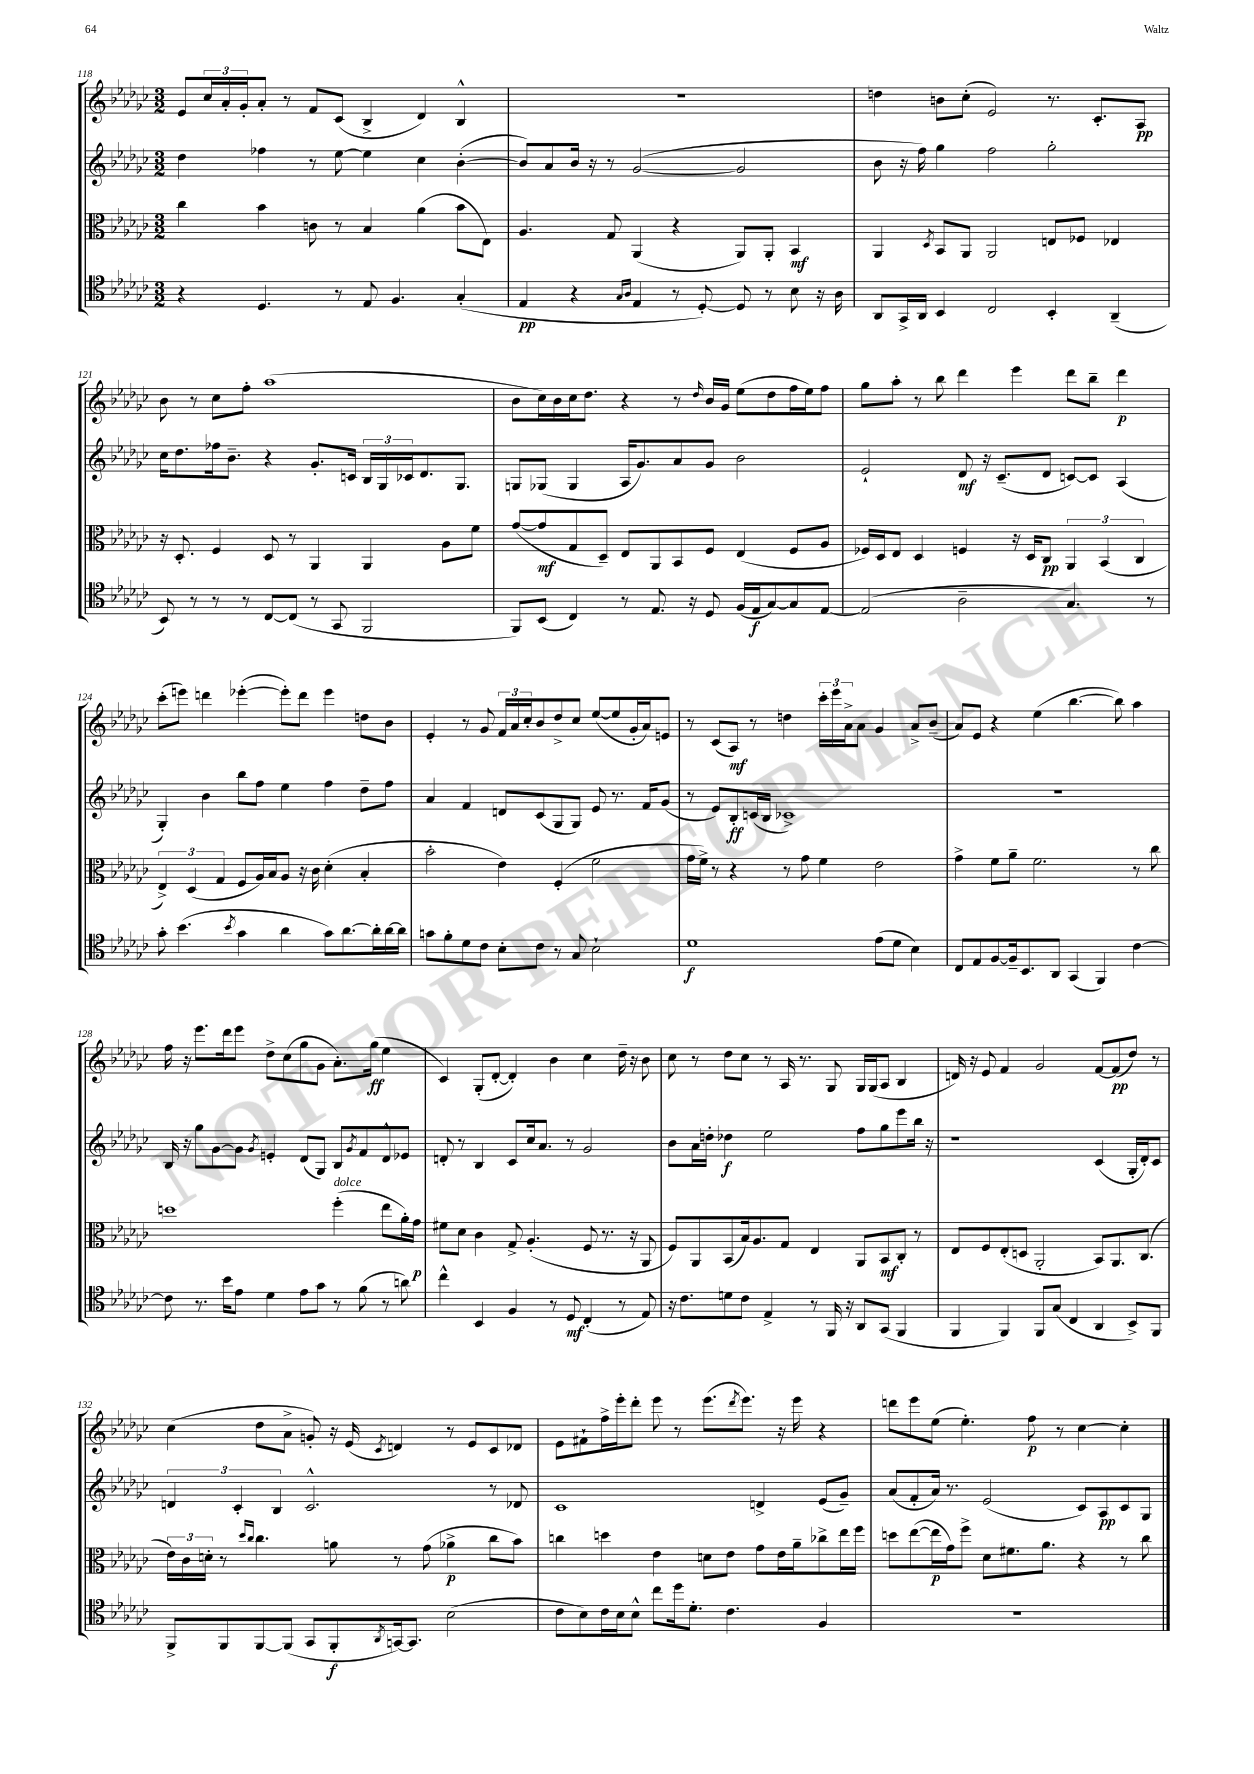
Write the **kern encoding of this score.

**kern	**dynam	**kern	**dynam	**kern	**dynam	**kern	**dynam
*part4	*part4	*part3	*part3	*part2	*part2	*part1	*part1
*staff4	*staff4	*staff3	*staff3	*staff2	*staff2	*staff1	*staff1
*clefC4	*	*clefC3	*	*clefG2	*	*clefG2	*
*k[b-e-a-d-g-c-]	*	*k[b-e-a-d-g-c-]	*	*k[b-e-a-d-g-c-]	*	*k[b-e-a-d-g-c-]	*
*M3/2	*	*M3/2	*	*M3/2	*	*M3/2	*
=118	=118	=118	=118	=118	=118	=118	=118
4r	.	4cc-\	.	4dd-\	.	8e-/L	.
.	.	.	.	.	.	24cc-/L	.
.	.	.	.	.	.	24a-'/	.
.	.	.	.	.	.	24g-'/J	.
4.D-/	.	4b-\	.	4ff-X\	.	8a-'/J	.
.	.	.	.	.	.	8r	.
.	.	8cn\	.	8r	.	8f/L	.
8r	.	8r	.	[8ee-\	.	(8c-/J	.
8E-/	.	4B-/	.	4ee-\]	.	4B-^/	.
4.F/	.	.	.	.	.	.	.
.	.	(4a-\	.	4cc-\	.	4d-/)	.
(4G-'/	.	8b-\L	.	([4b-'\	.	4B-^^/	.
.	.	8E-\J)	.	.	.	.	.
=119	=119	=119	=119	=119	=119	=119	=119
4E-/	pp	4.A-/	.	8b-/L])	.	1.r	.
.	.	.	.	8a-/	.	.	.
4r	.	.	.	16b-/Jk	.	.	.
.	.	.	.	16r	.	.	.
.	.	8G-/	.	8r	.	.	.
16qqG-/LL	.	.	.	.	.	.	.
16qqA-/JJ	.	.	.	.	.	.	.
4E-/	.	(4AA-/	.	([2g-/	.	.	.
8r	.	4r	.	.	.	.	.
[8D-'/)	.	.	.	.	.	.	.
8D-/]	.	8AA-/L)	.	2g-/]	.	.	.
8r	.	8AA-'/J	.	.	.	.	.
8B-\	.	4BB-/	mf	.	.	.	.
16r	.	.	.	.	.	.	.
16A-\	.	.	.	.	.	.	.
=120	=120	=120	=120	=120	=120	=120	=120
8AA-/L	.	4AA-/	.	8b-\	.	4ddn\	.
16GG-^/L	.	.	.	16r	.	.	.
16AA-/JJ	.	.	.	16ff\)	.	.	.
.	.	8qD-/	.	.	.	.	.
4BB-/	.	8BB-/L	.	4gg-\	.	8bn\L	.
.	.	8AA-/J	.	.	.	(8cc-'\J	.
2C-/	.	2AA-/	.	2ff\	.	2e-/)	.
4BB-'/	.	8En/L	.	2gg-'\	.	8.r	.
.	.	8F-X/J	.	.	.	.	.
.	.	.	.	.	.	8.c-'/L	.
(4AA-~/	.	4E-X/	.	.	.	.	.
.	.	.	.	.	.	8A-/J	pp
!!LO:LB:g=z
=121	=121	=121	=121	=121	=121	=121	=121
8BB-/)	.	16r	.	16cc-\KL	.	8b-\	.
.	.	8.D-'/	.	8.dd-\	.	.	.
8r	.	.	.	.	.	8r	.
8r	.	4F/	.	16ff-X\k	.	8cc-\L	.
.	.	.	.	8.b-~\J	.	.	.
8r	.	.	.	.	.	8ff'\J	.
[8C-/L	.	8D-/	.	4r	.	(1aa-	.
(8C-/J]	.	8r	.	.	.	.	.
8r	.	4AA-/	.	8.g-'/L	.	.	.
8GG-/	.	.	.	.	.	.	.
.	.	.	.	16cn/Jk	.	.	.
2FF/	.	4AA-/	.	24B-/LL	.	.	.
.	.	.	.	24G-/	.	.	.
.	.	.	.	24c-X/J	.	.	.
.	.	.	.	8.d-/	.	.	.
.	.	8A-\L	.	.	.	.	.
.	.	.	.	8.G-/J	.	.	.
.	.	8f\J	.	.	.	.	.
=122	=122	=122	=122	=122	=122	=122	=122
8FF/L)	.	([8g-/L	.	8Gn/L	.	8b-\L	.
(8BB-/J	.	8g-/]	mf	(8G-X/J	.	16cc-\L)	.
.	.	.	.	.	.	16b-\	.
4C-/)	.	8G-/	.	4G-/	.	16cc-\J	.
.	.	.	.	.	.	8.dd-\J	.
.	.	8D-~/J)	.	.	.	.	.
8r	.	8E-/L	.	16A-/KL	.	4r	.
.	.	.	.	8.g-/)	.	.	.
8.E-/	.	8AA-/	.	.	.	.	.
.	.	8BB-/	.	8a-/	.	8r	.
16r	.	.	.	.	.	.	.
.	.	.	.	.	.	16qqdd-/	.
8D-/	.	8F/J	.	8g-/J	.	16b-/LL	.
.	.	.	.	.	.	16g-/JJ	.
(16F/LL	.	(4E-/	.	2b-\	.	(8ee-\L	.
16E-/J	f	.	.	.	.	.	.
[8G-/)	.	.	.	.	.	8dd-\	.
8G-/]	.	8F/L	.	.	.	16ff\L	.
.	.	.	.	.	.	16ee-\J)	.
[8E-/J	.	8A-/J	.	.	.	8ff\J	.
=123	=123	=123	=123	=123	=123	=123	=123
(2E-/]	.	16F-X/LL)	.	2e-`/	.	8gg-\L	.
.	.	16D-/J	.	.	.	.	.
.	.	8E-/J	.	.	.	8aa-'\J	.
.	.	4D-/	.	.	.	8r	.
.	.	.	.	.	.	8bb-\	.
2A-~\	.	4Fn/	.	8d-/	mf	4ddd-\	.
.	.	.	.	16r	.	.	.
.	.	.	.	(8.c-~/L	.	.	.
.	.	16r	.	.	.	4eee-\	.
.	.	16D-/KL	.	.	.	.	.
.	.	8C-/J	pp	8d-/J	.	.	.
4.G-/)	.	6AA-/	.	[8cn/L)	.	8ddd-\L	.
.	.	.	.	8c/J]	.	8bb-~\J	.
.	.	(6BB-/	.	.	.	.	.
.	.	.	.	(4A-/	.	4ddd-\	p
.	.	6C-/	.	.	.	.	.
8r	.	.	.	.	.	.	.
!!LO:LB:g=z
=124	=124	=124	=124	=124	=124	=124	=124
8g-'\	.	6E-^/)	.	4G-'/)	.	(8ccc-'\L	.
(4.b-\	.	.	.	.	.	8eeen\J)	.
.	.	(6D-/	.	.	.	.	.
.	.	.	.	4b-\	.	4dddn\	.
.	.	6G-/	.	.	.	.	.
8qb-/	.	.	.	.	.	.	.
4g-\	.	8F/L	.	8bb-\L	.	([4eee-X'\	.
.	.	16A-/L)	.	8ff\J	.	.	.
.	.	16B-/J	.	.	.	.	.
4a-\	.	8A-/J	.	4ee-\	.	8eee-'\L])	.
.	.	16r	.	.	.	8ddd\J	.
.	.	16c-\	.	.	.	.	.
8g-\L)	.	(4d-'\	.	4ff\	.	4eee-\	.
[8.a-\	.	.	.	.	.	.	.
.	.	4B-'/	.	8dd-~\L	.	8ddn\L	.
16a-'\L]	.	.	.	.	.	.	.
[16a-\	.	.	.	8ff\J	.	8b-\J	.
16a-\JJ]	.	.	.	.	.	.	.
=125	=125	=125	=125	=125	=125	=125	=125
8gn\L	.	2b-'\	.	4a-/	.	4e-'/	.
8f'\	.	.	.	.	.	.	.
8d-\	.	.	.	4f/	.	8r	.
8c-\J	.	.	.	.	.	8g-/	.
8B-'\L	.	4e-\)	.	8dn/L	.	24f/LL	.
.	.	.	.	.	.	24a-/	.
.	.	.	.	.	.	24cc-'/J	.
8c-\J	.	.	.	(8c-/	.	8b-/	.
8r	.	(4F'/	.	8G-/	.	8dd-^/	.
8G-/	.	.	.	8G-/J)	.	8cc-/J	.
2B-`\	.	2f\	.	8e-/	.	([8ee-/L	.
.	.	.	.	8.r	.	8ee-/]	.
.	.	.	.	.	.	16g-'/L	.
.	.	.	.	16f/KL	.	16a-/J)	.
.	.	.	.	(8g-/J	.	8en/J	.
=126	=126	=126	=126	=126	=126	=126	=126
1d-	f	16g-\LL	.	8r	.	8r	.
.	.	16f^\JJ)	.	.	.	.	.
.	.	8r	.	8e-/L)	.	(8c-/L	.
.	.	4r	.	8B-'/	ff	8A-/J)	mf
.	.	.	.	(16cn/L	.	8r	.
.	.	.	.	16B-/JJ	.	.	.
.	.	8r	.	1c-X^)	.	4ddn\	.
.	.	8g-\	.	.	.	.	.
.	.	4f\	.	.	.	24ccc-'\LL	.
.	.	.	.	.	.	24eee-\	.
.	.	.	.	.	.	24a-^\J	.
.	.	.	.	.	.	8a-\J	.
(8e-\L	.	2e-\	.	.	.	4g-/	.
8d-\J	.	.	.	.	.	.	.
4B-\)	.	.	.	.	.	8a-^/L	.
.	.	.	.	.	.	(8b-~/J	.
=127	=127	=127	=127	=127	=127	=127	=127
8C-/L	.	4g-^\	.	1.r	.	8a-/L)	.
8E-/	.	.	.	.	.	8e-/J	.
[8F/	.	8f\L	.	.	.	4r	.
16F~/k]	.	8a-~\J	.	.	.	.	.
8.BB-/	.	.	.	.	.	.	.
.	.	2.f\	.	.	.	(4ee-\	.
8AA-/J	.	.	.	.	.	.	.
(4GG-/	.	.	.	.	.	[4.bb-\	.
4FF/)	.	.	.	.	.	.	.
.	.	.	.	.	.	8bb-\])	.
[4c-\	.	8r	.	.	.	4aa-\	.
.	.	8cc-\	.	.	.	.	.
!!LO:LB:g=z
=128	=128	=128	=128	=128	=128	=128	=128
8c-\]	.	1ddn	.	16B-/	.	16ff\	.
.	.	.	.	16r	.	16r	.
8.r	.	.	.	8gg-\L	.	8.eee-\L	.
.	.	.	.	[8g-\	.	.	.
16b-\KL	.	.	.	.	.	16ddd-\k	.
8e-\J	.	.	.	8g-\J]	.	8eee-\J	.
.	.	.	.	8qg-/	.	.	.
4d-\	.	.	.	4en'/	.	8dd-^\L	.
.	.	.	.	.	.	(8cc-\	.
8e-\L	.	.	.	(8d-/L	.	8gg-\	.
8g-\J	.	.	.	8G-/J)	.	8g-\J	.
!	!	!LO:TX:a:i:t=dolce	!	!	!	!	!
8r	.	(4ff'\	.	8B-/L	.	8.a-'\L)	.
.	.	.	.	8qg-/	.	.	.
(8f\	.	.	.	8f/	.	.	.
.	.	.	.	.	.	(16gg-\Jk	ff
8r	.	8ee-\L	.	8d-^^/	.	4ee-\	.
8an\)	.	16a-'\L)	.	8e-X/J	.	.	.
.	.	16g-\JJ	p	.	.	.	.
=129	=129	=129	=129	=129	=129	=129	=129
4cc-^^\	.	8f#X\L	.	8dn'/	.	4c-/)	.
.	.	8d-\J	.	8r	.	.	.
4BB-/	.	4c-\	.	4B-/	.	(8G-'/L	.
.	.	.	.	.	.	[8d-'/J	.
4F/	.	8G-^/	.	8c-/L	.	4d-'/])	.
.	.	(4.A-'/	.	16cc-/k	.	.	.
.	.	.	.	8.a-/J	.	.	.
8r	.	.	.	.	.	4b-\	.
8D-/	mf	.	.	8r	.	.	.
(4C-'/	.	8F/	.	2g-/	.	4cc-\	.
.	.	8.r	.	.	.	.	.
8r	.	.	.	.	.	16dd-~\	.
.	.	16r	.	.	.	16r	.
8E-/)	.	8AA-/	.	.	.	8b-\	.
=130	=130	=130	=130	=130	=130	=130	=130
16r	.	8F/L)	.	8b-\L	.	8cc-\	.
8.c-\L	.	.	.	.	.	.	.
.	.	8AA-/	.	16a-\L	.	8r	.
.	.	.	.	16ddn'\JJ	.	.	.
8dn\	.	(8BB-/	.	4dd-X\	f	8dd-\L	.
8c-\J	.	16B-/k)	.	.	.	8cc-\J	.
.	.	8.A-/	.	.	.	.	.
4E-^/	.	.	.	2ee-\	.	8r	.
.	.	8G-/J	.	.	.	16A-/	.
.	.	.	.	.	.	8.r	.
8r	.	4E-/	.	.	.	.	.
16FF/	.	.	.	.	.	8G-/	.
16r	.	.	.	.	.	.	.
8AA-/L	.	8AA-/L	.	8ff\L	.	16G-/LL	.
.	.	.	.	.	.	(16G-/J	.
(8GG-/J	.	8BB-/	mf	8gg-\	.	8A-/J	.
4FF/	.	8C-'/J	.	8eee-\	.	4B-/	.
.	.	8r	.	16bb-\Jk	.	.	.
.	.	.	.	16r	.	.	.
=131	=131	=131	=131	=131	=131	=131	=131
4FF/	.	8E-/L	.	1r	.	16dn/)	.
.	.	.	.	.	.	16r	.
.	.	8F/	.	.	.	8e-/	.
4FF/)	.	(8E-'/	.	.	.	4f/	.
.	.	8Dn/J	.	.	.	.	.
8FF/L	.	2AA-'/	.	.	.	2g-/	.
(8G-/J	.	.	.	.	.	.	.
4C-/	.	.	.	.	.	.	.
4AA-/	.	8BB-/L)	.	(4c-/	.	[8f/L	.
.	.	8.AA-/	.	.	.	(8f/]	pp
8BB-^/L)	.	.	.	16G-'/LL	.	8dd-/J)	.
.	.	(8.C-/J	.	16d-'/J)	.	.	.
8FF/J	.	.	.	8c-/J	.	8r	.
!!LO:LB:g=z
=132	=132	=132	=132	=132	=132	=132	=132
8FF^/L	.	24e-\LL)	.	6dn/	.	(4cc-\	.
.	.	24c-\	.	.	.	.	.
.	.	24dn'\JJ	.	.	.	.	.
8FF/	.	8r	.	.	.	.	.
.	.	.	.	6c-'/	.	.	.
.	.	16qqdd-/LL	.	.	.	.	.
.	.	16qqcc-/JJ	.	.	.	.	.
[8FF/	.	4.cc-\	.	.	.	8dd-\L	.
.	.	.	.	6B-/	.	.	.
(8FF/J]	.	.	.	.	.	8a-^\J	.
8GG-/L	.	.	.	2.c-^^/	.	8gn'/)	.
8FF'/	f	8an\	.	.	.	16r	.
.	.	.	.	.	.	(16e-/	.
8qAA-/	.	.	.	.	.	8qc-/	.
[16GGn/k)	.	8r	.	.	.	4dn/)	.
8.GG/J]	.	.	.	.	.	.	.
.	.	(8g-\	.	.	.	.	.
(2B-\	.	4a-X^\	p	.	.	8r	.
.	.	.	.	.	.	8e-/L	.
.	.	8cc-\L	.	8r	.	8c-/	.
.	.	8b-\J)	.	8d-X/	.	8d-X/J	.
=133	=133	=133	=133	=133	=133	=133	=133
8c-\L	.	4ccn\	.	1c-	.	8e-\L	.
8B-\)	.	.	.	.	.	8f#X`\	.
16c-\L	.	4ddn\	.	.	.	16ff^\L	.
16B-\J	.	.	.	.	.	16eee-'\J	.
8B-^^\J	.	.	.	.	.	8ddd-'\J	.
8cc-\L	.	4e-\	.	.	.	8eee-\	.
16dd-\k	.	.	.	.	.	8r	.
8.d-'\J	.	.	.	.	.	.	.
.	.	8dn\L	.	.	.	(8.eee-\L	.
4.c-\	.	8e-\J	.	.	.	.	.
.	.	.	.	.	.	8qddd-/	.
.	.	.	.	.	.	8.eee-\J)	.
.	.	8g-\L	.	4dn^/	.	.	.
.	.	16e-\L	.	.	.	16r	.
.	.	16a-~\J	.	.	.	16eee-\	.
4F/	.	8cc-X^\	.	(8e-/L	.	4r	.
.	.	16ee-\L	.	8g-~/J)	.	.	.
.	.	16ff\JJ	.	.	.	.	.
=134	=134	=134	=134	=134	=134	=134	=134
1.r	.	8ddn\L	.	(8a-/L	.	8dddn\L	.
.	.	([8ee-\	.	8f'/	.	8eee-\	.
.	.	16ee-\L]	p	16a-/Jk)	.	(8ee-\J	.
.	.	16g-\J)	.	8.r	.	.	.
.	.	8ff^\J	.	.	.	4.ee-'\)	.
.	.	8d-\L	.	(2e-/	.	.	.
.	.	8.f#X\	.	.	.	.	.
.	.	.	.	.	.	8ff\	p
.	.	8.a-\J	.	.	.	.	.
.	.	.	.	.	.	8r	.
.	.	4r	.	8c-/L)	.	[4cc-\	.
.	.	.	.	8A-/	pp	.	.
.	.	8r	.	8c-/	.	4cc-'\]	.
.	.	8cc-\	.	8G-/J	.	.	.
==	==	==	==	==	==	==	==
*-	*-	*-	*-	*-	*-	*-	*-
